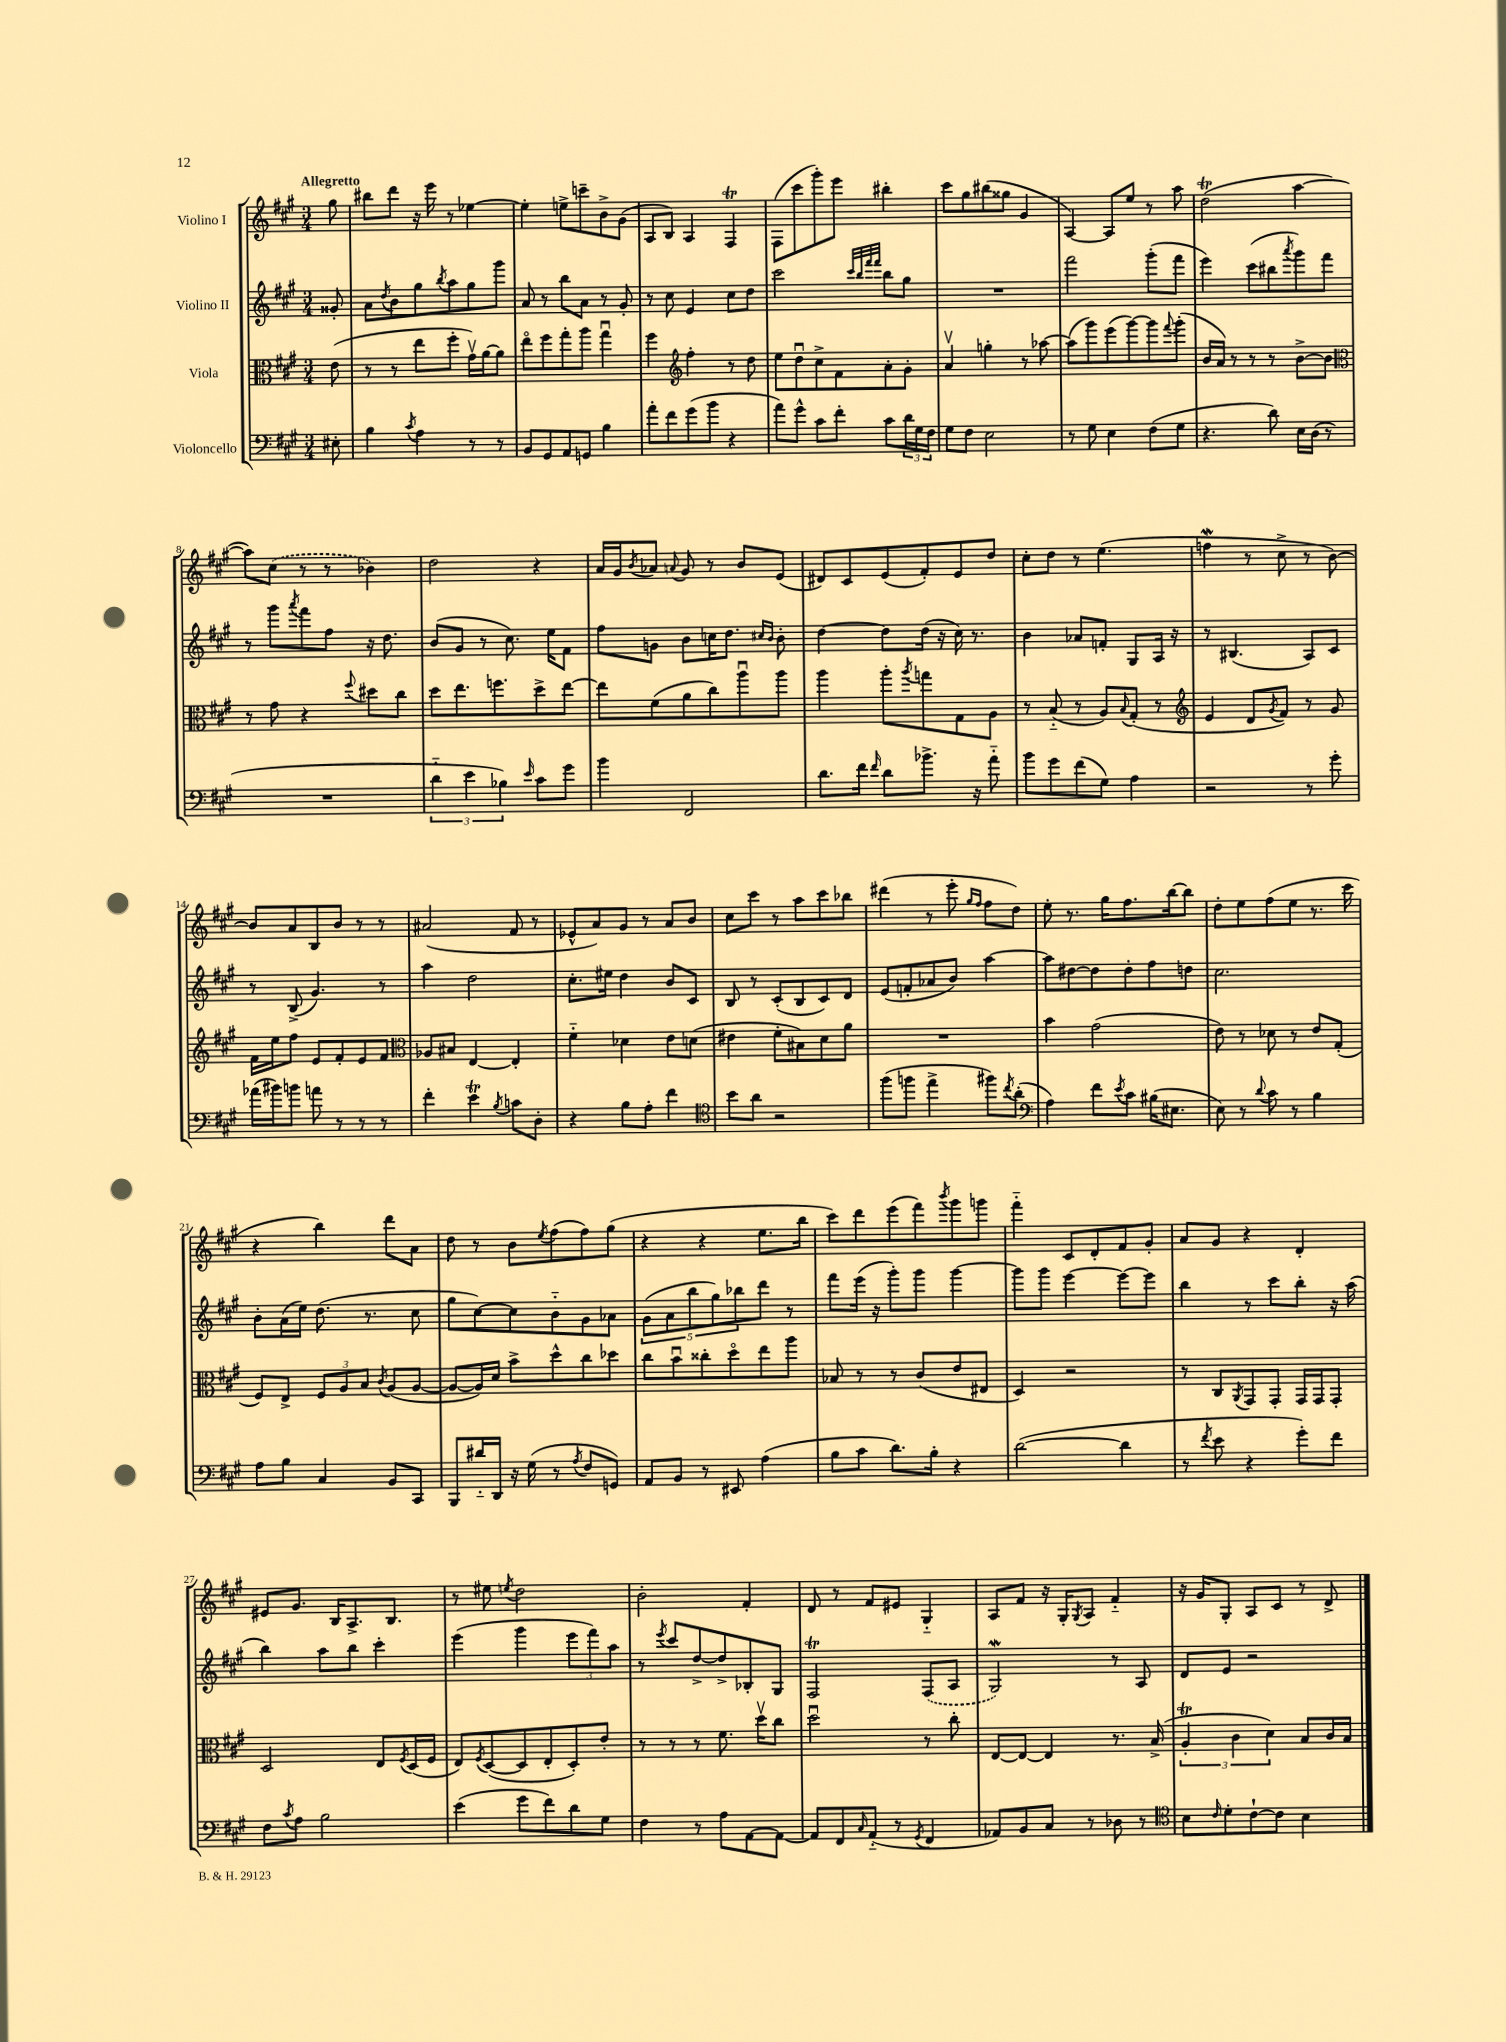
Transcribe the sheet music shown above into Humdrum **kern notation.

**kern	**kern	**kern	**kern
*staff4	*staff3	*staff2	*staff1
*clefF4	*clefC3	*clefG2	*clefG2
*k[f#c#g#]	*k[f#c#g#]	*k[f#c#g#]	*k[f#c#g#]
*M3/4	*M3/4	*M3/4	*M3/4
8E#'	(8e	8g##'	8gg#
=	=	=	=
4B	8r	8a	8bb#
.	.	8qdd	.
.	8r	8b	8ddd
8qc#	.	.	.
4A	8ee	8gg#	16r
.	.	.	16eee
.	.	8qbb	.
.	8ff#'	8aa	8r
8r	16g#v)	8gg#	[4ee-
.	[16a	.	.
8r	8a]	8ggg#	.
=	=	=	=
8BB	8eeo	8a	4ee-']
8GG#	8ff#	8r	.
8AA	8gg#'	8bb	8ee^
8GG	8aa	8a	8ccc~
4B	4gg#u	8r	8b^
.	.	8g#'	(8g#
=	=	=	=
8a'	4ff#	8r	8A
8f#	.	8cc#	8B)
*	*clefG2	*	*
(8g#	4ff#'	4e	4A
8b	.	.	.
4r	8r	8cc#	4F#
.	8dd	8dd	.
=	=	=	=
8a)	8ee	2ccc#	(8F#
8g#^^	8ddu	.	8ccc#
8c#	8cc#^	.	8ggg#')
8f#'	8f#	.	8eee
.	.	32qqccc#	.
.	.	32qqbb	.
.	.	32qqfff#	.
.	.	32qqfff#	.
8c#	8a'	8bb	4bb#'
24d	8g#'	8gg#	.
24G#	.	.	.
24F#	.	.	.
=	=	=	=
8G#	4av	2.r	8ccc#
8F#	.	.	8gg#
2E	4gg'	.	(8bb#
.	.	.	8gg##
.	8r	.	4g#
.	[8aa-	.	.
=	=	=	=
8r	(8aa-]	2fff#	[4A)
8G#	8ggg#)	.	.
4E	(8eee	.	8A]
.	[8ggg#)	.	8ee
(8F#	8ggg#]	(8ggg#'	8r
.	8qqfff#	.	.
8G#	(8ggg#'	8fff#	8aa
=	=	=	=
4.r	16b	4eee)	(2dd
.	16a)	.	.
.	8r	.	.
.	8r	(8ccc#	.
8d)	8r	8bb#	.
.	.	8qaaa	.
16E	[8b^	8ggg#)	[4aa
(16D	.	.	.
8r	8b]	8fff#	.
=	=	=	=
*	*clefC3	*	*
2.r	8r	8r	8aa])
.	8g#	8ggg#	(8cc#
.	.	8qaaa	.
.	4r	8fff#	8r
.	.	8ff#	8r
.	8qqff#	.	.
.	8dd#	16r	4b-)
.	.	8.dd	.
.	8cc#	.	.
=	=	=	=
6d'~	8dd	(8b	2dd
.	8.ee	8g#	.
6e	.	.	.
.	.	8r	.
.	8.ff	.	.
6B-)	.	.	.
.	.	8.cc#)	.
16qqe	.	.	.
8c#	8dd^	.	4r
.	.	16ee	.
8g#	[8ee	8f#	.
=	=	=	=
4b	8ee]	8ff#	16a
.	.	.	16g#
.	.	.	8qb
.	(8f#	8g	8a-
.	.	.	8qqa
2FF#	8a	8b	8g#
.	8cc#)	16cc	8r
.	.	8.dd	.
.	8aau	.	8b
.	.	16qqcc#	.
.	.	16qqb	.
.	8aa	8b'	(8e
=	=	=	=
8.d	4aa	[4dd	8d#)
.	.	.	8c#
16f#	.	.	.
16qqf#	.	.	.
8d	8aa'	8dd]	(8e
.	8qaa	.	.
8.b-^	8gg	(16dd	8f#')
.	.	16r	.
.	8G#	16cc#)	8e
16r	.	8.r	.
8a'~	8A	.	8dd
=	=	=	=
8b	8r	4b	8cc#'
8g#	(8B'~	.	8dd
(8f#	8r	8a-	8r
8G#)	8A)	8f'	(4.ee
.	8qqB	.	.
4A	(8G#'	8G#	.
.	8r	16A	.
.	.	16r	.
=	=	=	=
*	*clefG2	*	*
2r	4e	8r	4ff
.	.	(4.B#	.
.	8d	.	8r
.	8qg#	.	.
.	8f#)	.	8cc#^
8r	8r	8A)	8r
8g#'	8g#	8c#	[8b)
=	=	=	=
(16a-	16f#	8r	8b]
16b#)	16ee	.	.
8b	8ff#	(8B^	8a
8a	8e	4.g#)	8B
8r	8f#'	.	8b
8r	8e	.	8r
8r	8f#	8r	8r
=	=	=	=
*	*clefC3	*	*
4f#'	8A-	4aa	(2a#
.	8B#	.	.
4e	[4E	2dd	.
8qB	.	.	.
8c	4E']	.	8f#
8D'	.	.	8r
=	=	=	=
4r	4f#'~	8.cc#'	8e-^^
.	.	.	8a)
.	.	16ee#	.
8B	4d-	4dd	8g#
8A'	.	.	8r
4f#	8e	8b	8a
.	(8d	8c#	8b
=	=	=	=
*clefC4	*	*	*
8b	4e#	8B	8cc#
8a	.	8r	8ccc#
2r	8f#'	(8c#'	8r
.	8B#)	8B	8aa
.	8d	8c#)	8ccc#
.	8a	8d	8bb-
=	=	=	=
(8ff#	2.r	(8e	(4ddd#
8ff	.	8f'	.
4ee^	.	8a-	8r
.	.	8b)	8eee'
.	.	.	16qqgg#
.	.	.	16qqff#
8ff#)	.	[4aa	8ff#
8qcc#	.	.	.
(8a'	.	.	8dd)
=	=	=	=
*clefF4	*	*	*
4A)	4b	8aa]	8ee'
.	.	[8dd#	8.r
8f#	(2g#	8dd#]	.
.	.	.	16gg#
8qe	.	.	.
8c#	.	8dd#'	8.ff#
(16B#	.	8ff#	.
8.E#	.	.	[16bb
.	.	8dd	8bb]
=	=	=	=
8E)	8e)	2.cc#	8dd'
8r	8r	.	8ee
8qqd	.	.	.
8c#	8d-	.	(8ff#
8r	8r	.	8ee
4B	8e	.	8.r
.	(8G#'	.	.
.	.	.	16ccc#
=	=	=	=
8A	8F#)	8b'	4r
8B	8E^	(16a	.
.	.	16ee)	.
4C#	12F#	(8.dd	4bb)
.	12A	.	.
.	12B	.	.
.	.	8.r	.
.	8qc#	.	.
8BB	(8A	.	8ddd
8CC#	[8A	8cc#	8a
=	=	=	=
8BBB	8A_	8gg#	8dd
16d#'~	16A])	[8cc#)	8r
16DD	16d	.	.
16r	8b^	8cc#]	8b
(16G#	.	.	.
.	.	.	8qee
8r	8dd^^	8b'~	(8ff#
8qA	.	.	.
8F#	8cc#	8g#	8ff#)
8GG)	8dd-	8a-	(8gg#
=	=	=	=
8AA	8cc#	(10g#	4r
.	.	10a	.
8BB	8bu	.	.
.	.	10bb	.
8r	8cc##'	.	4r
.	.	10gg#)	.
8EE#	8ddo	.	.
.	.	10bb-	.
(4A	8ee	8ddd	8.ee
.	8aa	8r	.
.	.	.	16bb
=	=	=	=
8B	8B-	8fff#	8ccc#)
8c#	8r	(16eee	8ddd
.	.	16r	.
8.d)	8r	8ggg#')	(8eee
.	(8c#	8ggg#	8fff#)
16B'	.	.	.
.	.	.	8qbbb
4r	8e	[4ggg#	8ggg#
.	8E#	.	8ggg
=	=	=	=
([2d	4D)	8ggg#]	4fff#'~
.	.	8ggg#	.
.	2r	[4eee	8c#
.	.	.	8d'
4d]	.	8eee_	8f#
.	.	8eee]	8g#'
=	=	=	=
8r	8r	4bb	8a
8qf#	.	.	.
8e	8C#	.	8g#
.	8qAA	.	.
4r	8GG#	8r	4r
.	8GG#'	8ccc#	.
8g#')	16GG#	8bb'	4d'
.	16GG#	.	.
8f#	8GG#'	16r	.
.	.	(16aa	.
=	=	=	=
8F#	2D	4bb)	8e#
8qc#	.	.	.
8A	.	.	8.g#
2B	.	8aa	.
.	.	.	16B
.	.	8bb	8.A^
.	8E	4ccc#'	.
.	.	.	8.B
.	8qF#	.	.
.	(16D	.	.
.	16F#	.	.
=	=	=	=
(4e	8E)	(4eee	8r
.	8qF#	.	.
.	([8D	.	8ee#
.	.	.	8qee
8g#	8D]	4ggg#	2dd
8f#)	8E'	.	.
8d	8D')	12eee	.
.	.	12fff#)	.
8G#	8e'	.	.
.	.	12aa	.
=	=	=	=
4F#	8r	8r	2b'
.	.	8qeee	.
.	8r	8ccc#	.
8r	8r	[8dd^	.
8A	8.f#	8dd^]	.
[8AA	.	8B-'	4f#'
.	16ddv	.	.
8AA_	8cc#	8G#	.
=	=	=	=
8AA]	2ddu	2F#	8d
8FF#	.	.	8r
16qqC#	.	.	.
(8AA'~	.	.	8f#
8r	.	.	8e#
8qGG#	.	.	.
4FF#	8r	(8F#	4G#'~
.	8cc#'	8A	.
=	=	=	=
8AA-)	[8E	2G#)	8A
8BB	8E_	.	8f#
8C#	4E]	.	16r
.	.	.	16G#'
.	.	.	8qG#
8r	.	.	8A
8D-	8.r	8r	4f#'~
8r	.	8A	.
.	(16B^	.	.
=	=	=	=
*clefC4	*	*	*
8B	6A'	8d	16r
.	.	.	16g#
16qqc#	.	.	.
8d'	.	8e	8G#'
.	6c#	.	.
[8c#`	.	2r	8A
.	6d)	.	.
8c#]	.	.	8c#
4B	8B	.	8r
.	16c#	.	8d^
.	16B	.	.
==	==	==	==
*-	*-	*-	*-
